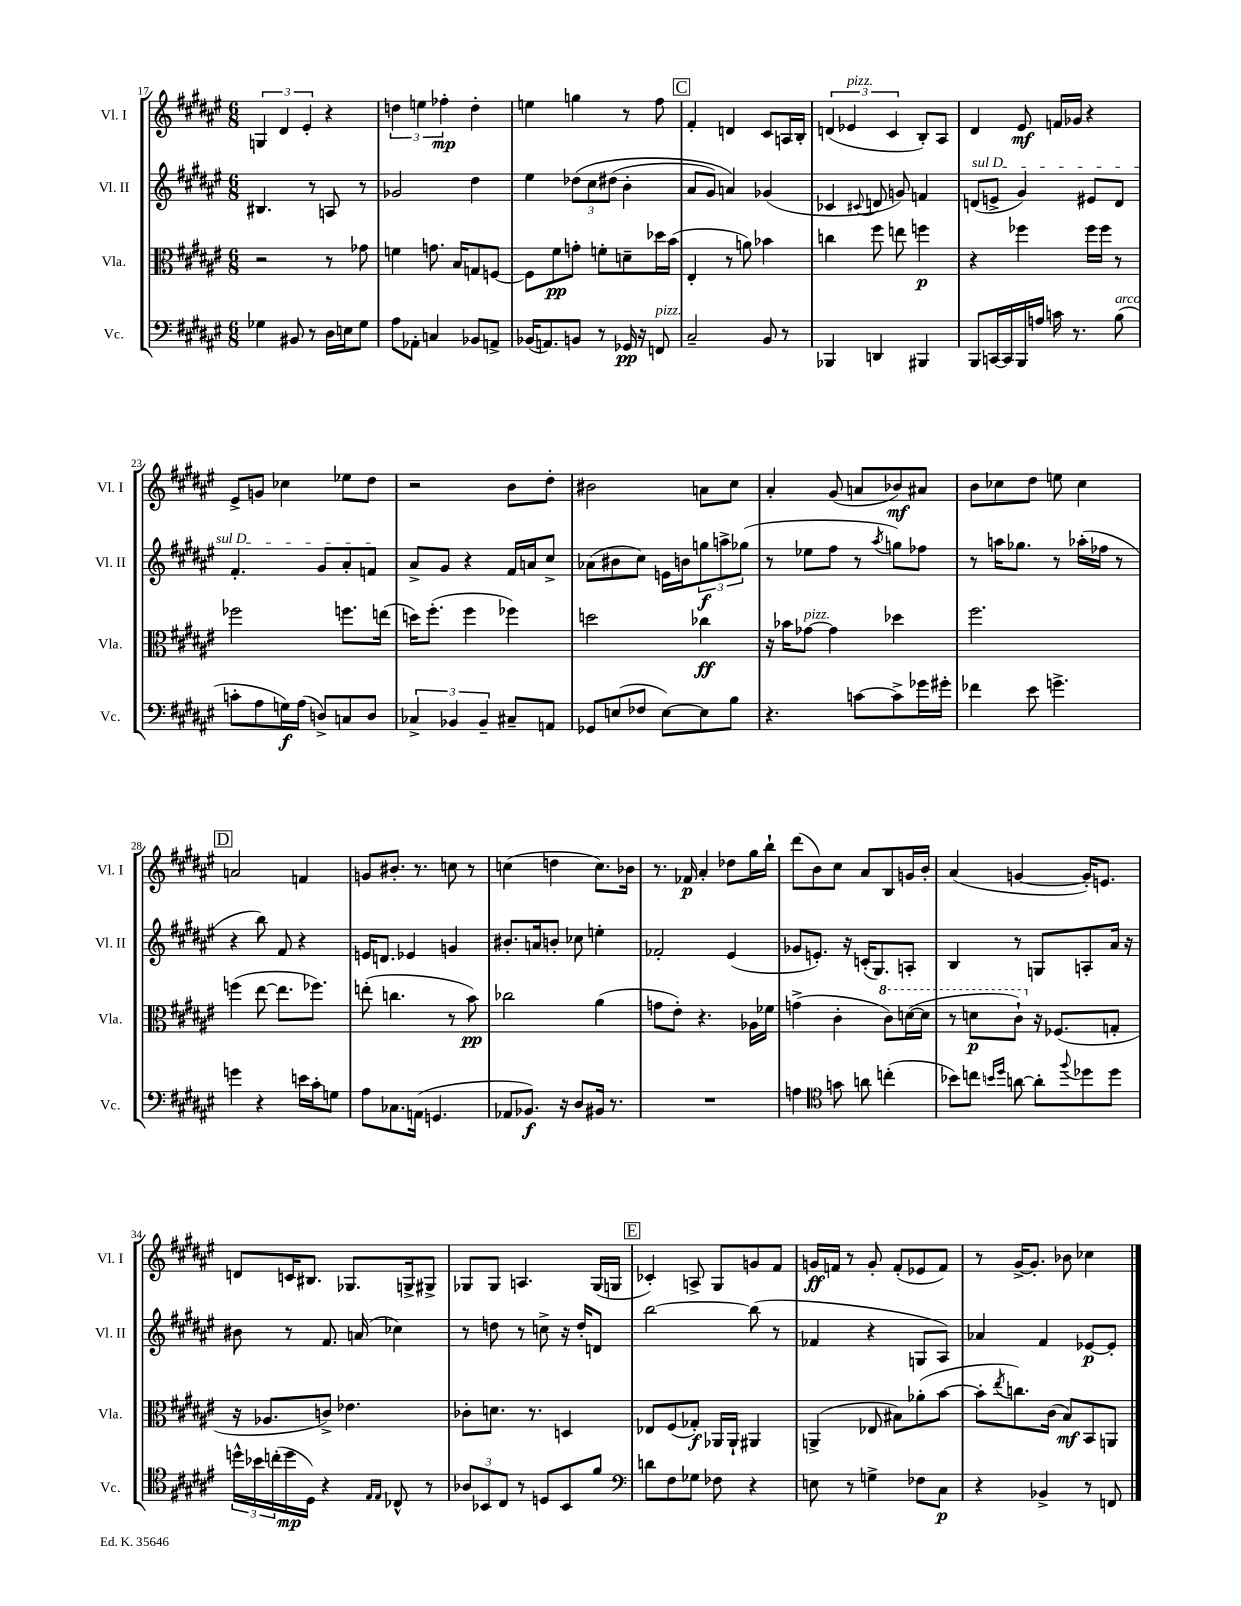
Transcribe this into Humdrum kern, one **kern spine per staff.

**kern	**kern	**kern	**kern
*staff4	*staff3	*staff2	*staff1
*clefF4	*clefC3	*clefG2	*clefG2
*k[f#c#g#d#a#e#]	*k[f#c#g#d#a#e#]	*k[f#c#g#d#a#e#]	*k[f#c#g#d#a#e#]
*M6/8	*M6/8	*M6/8	*M6/8
4G-	2r	4.B#	6G
.	.	.	6d#
8BB#	.	.	.
.	.	.	6e#'
8r	.	8r	.
16D#	8r	8A	4r
16E	.	.	.
8G-	8g-	8r	.
=	=	=	=
8A#	4f	2g-	6dd
8AA-'	.	.	.
.	.	.	6ee
4C	8.g	.	.
.	.	.	6ff-'
.	16B	.	.
8BB-	8G	4dd#	4dd'
8AA^	[8F	.	.
=	=	=	=
(16BB-	8F]	4ee#	4ee
8.AA)	.	.	.
.	8f#	.	.
8BB	8g'	&(12dd-	4gg
.	.	12cc#	.
8r	8f'	.	.
.	.	(12dd#	.
16GG-	8d~	4b'	8r
16r	.	.	.
8FF	16dd-	.	8ff#
.	(16b	.	.
=	=	=	=
2C#~	4E#'	8a#	4f#'
.	.	8g#)	.
.	8r	4a&)	4d
.	8a)	.	.
8BB	4b-	(4g-	8c#
8r	.	.	16A
.	.	.	16B'
=	=	=	=
4BBB-	4cc	4c-	(6d
.	.	.	6e-
.	.	8qqc#	.
4DD	8ff#	8d	.
.	.	.	6c#
.	8ee	8g)	.
4BBB#	4ff	4f	8B')
.	.	.	8A#
=	=	=	=
8BBB	4r	(8d	4d#
[16CC	.	8e^	.
16CC]	.	.	.
16BBB	4ff-	4g#)	8e#
16A	.	.	.
16c	.	.	16f
8.r	.	.	16g-
.	16ff-	8e#	4r
.	16ff-	.	.
(8B	8r	8d	.
=	=	=	=
8c'	2ff-	4.f#'	8e#^
8A#	.	.	8g
16G)	.	.	4cc-
(16A#	.	.	.
8D^)	.	8g#	.
8C	8.ff	8a#'	8ee-
8D	.	8f	8dd#
.	(16ee	.	.
=	=	=	=
6C-^	16dd)	8a#^	2r
.	(8.ff#'	.	.
.	.	8g#	.
6BB-	.	.	.
.	4ff#	4r	.
6BB-~	.	.	.
8C#~	4ff-)	16f#	8b
.	.	16a	.
8AA	.	8cc#^	8dd#'
=	=	=	=
8GG-	2dd	(8a-	2b#
(8E	.	8b#	.
8F-	.	8cc#)	.
[8E)	.	16e	.
.	.	16b	.
8E]	4cc-	12gg	8a
.	.	12aa^	.
8B	.	.	8cc#
.	.	(12gg-	.
=	=	=	=
4.r	16r	8r	4a#'
.	16b-	.	.
.	[8g-	8ee-	.
.	4g-]	8ff#	(8g#
[8c	.	8r	8a
.	.	8qaa#	.
8c^]	4dd-	8gg)	8b-)
16g-	.	8ff-	8a#
16g#'	.	.	.
=	=	=	=
4f-	2.ff#	8r	8b
.	.	16aa	8cc-
.	.	8.gg-	.
8e#	.	.	8dd#
4.g^	.	8r	8ee
.	.	(16aa-'	4cc-
.	.	16ff-	.
.	.	8r	.
=	=	=	=
4g	(4ff	4r	2a
4r	[8ee#	8bb)	.
.	8.ee#]	8f#	.
16e	.	4r	4f
16c#'	8.ff-)	.	.
8G	.	.	.
=	=	=	=
8A#	(8ee'	16e	8g
.	.	8.d	.
8.C-	4.cc	.	8.b#'
.	.	4e-	.
(16AA	.	.	8.r
4.GG	.	.	.
.	8r	4g	8cc
.	8b)	.	8r
=	=	=	=
8AA-	2cc-	8.b#'	(4cc
8.BB-)	.	.	.
.	.	16a	.
.	.	8b'	4dd
16r	.	.	.
8D#	.	8cc-	.
16BB#	(4a#	4ee'	8.cc)
8.r	.	.	.
.	.	.	16b-
=	=	=	=
2.r	8g	2f-'	8.r
.	8e#')	.	.
.	.	.	16f-
.	4.r	.	4a#'
.	.	(4e#	8dd-
.	16A-	.	16gg#
.	16f-	.	16bb`
=	=	=	=
4A	(4g^	8g-	(8ddd#
.	.	8.e')	8b)
*clefC4	*	*	*
8g	4c#'	.	8cc#
.	.	16r	.
8a	.	(16c'	8a#
.	.	8.G#)	.
(4cc'	8cc#)	.	8B
.	([16dd	8A'	16g
.	16dd]	.	16b'
=	=	=	=
8b-)	8r	4B	(4a#
8cc	8dd	.	.
16qqb	.	.	.
16qqdd#	.	.	.
[8a	8cc#`)	8r	[4g
8a']	16r	8G	.
.	(8.F-	.	.
8qqff#	.	.	.
8dd-	.	8A'	16g'])
.	.	.	8.e
8dd-	8G'	16a#	.
.	.	16r	.
=	=	=	=
24dd^^	16r	8b#	8d
24b-	.	.	.
.	8.A-	.	.
(24cc'	.	.	.
16dd	.	8r	16c
16D#)	.	.	8.B#
4r	8c^)	8.f#	.
.	4.e-	.	8.G-
.	.	(16a	.
16qqE#	.	.	.
16qqE#	.	.	.
8C-^^	.	4cc-)	.
.	.	.	16G^
8r	.	.	8G#^
=	=	=	=
12A-	8c-'	8r	8G-
12BB-	.	.	.
.	8.d	8dd	8G-
12C#	.	.	.
8r	.	8r	4.A
.	8.r	.	.
8D	.	8cc^	.
8BB-	4D	16r	.
.	.	16dd'	.
8f#	.	8d	(16G-
.	.	.	16G
=	=	=	=
*clefF4	*	*	*
8d	8E-	[2bb	4c-')
8F#	(8F#	.	.
8G-	8G-')	.	8A^
8F-	16AA-	.	8G#
.	16AA-`	.	.
4r	4AA#	(8bb]	8g
.	.	8r	8f#
=	=	=	=
8E	(4AA^	4f-	16g
.	.	.	16f
8r	.	.	8r
4G^	8E-	4r	8g'
.	8B#)	.	(8f'
8F-	(8a-'	8G	8e-
8C#	[8b	8A#)	8f)
=	=	=	=
4r	8b']	4a-	8r
.	8qee#	.	.
.	8.cc)	.	[16g#^
.	.	.	8.g#']
4BB-^	.	4f#	.
.	(16c#	.	.
.	8B)	.	8b-
8r	8BB	[8e-	4cc-
8FF	8AA	8e-']	.
==	==	==	==
*-	*-	*-	*-
